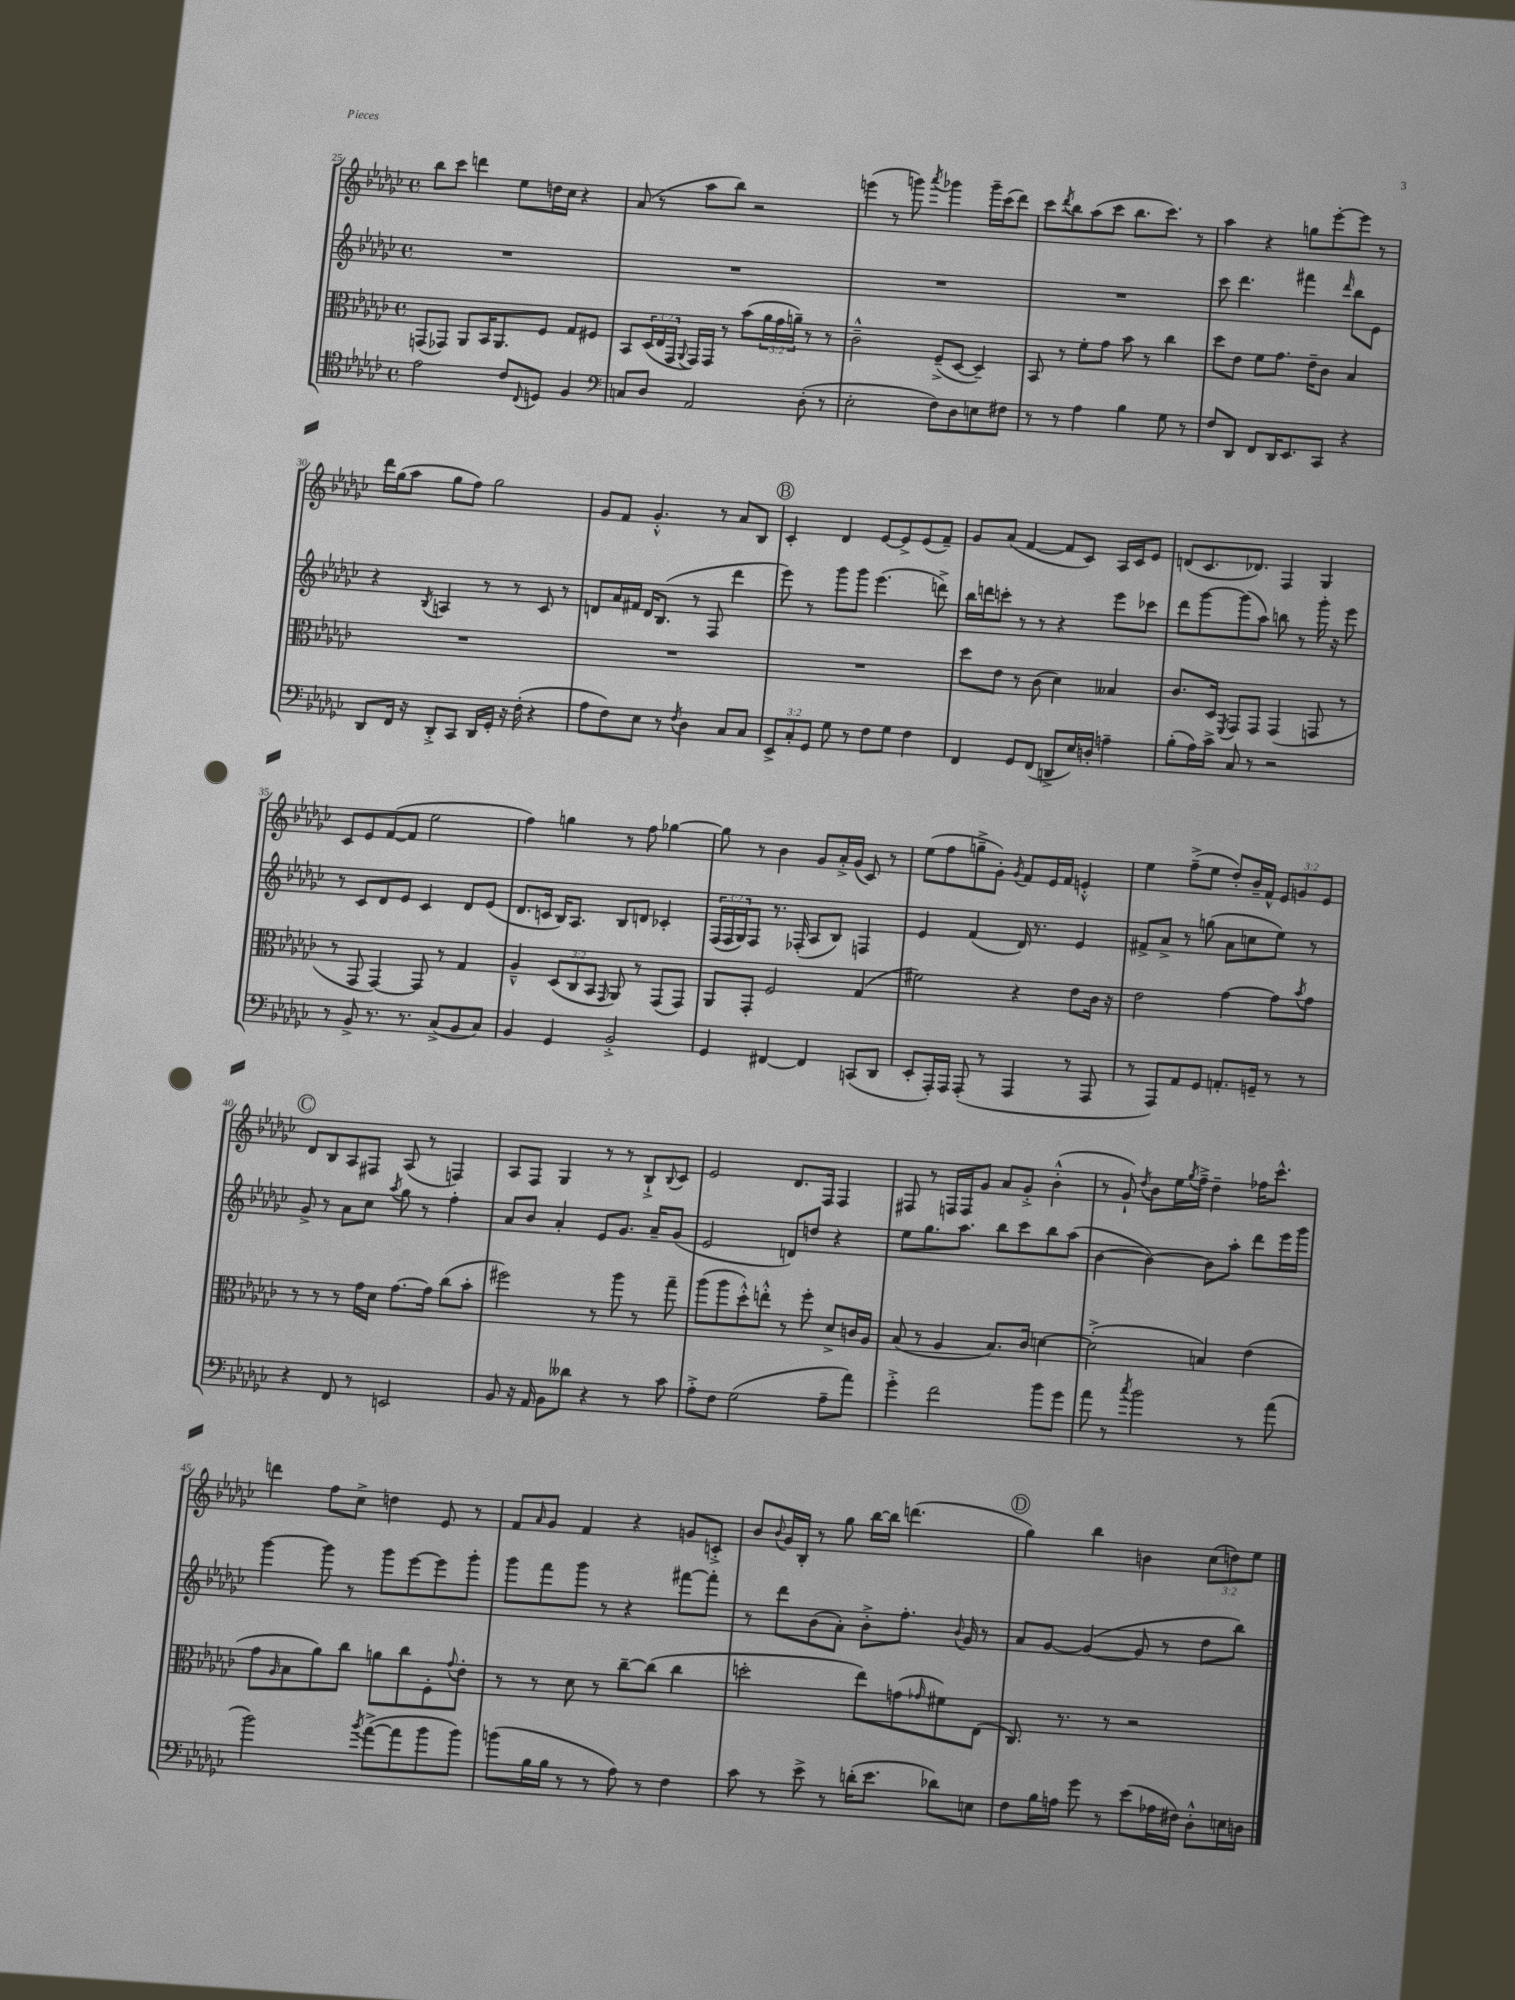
<<
\new StaffGroup <<
\new Staff = "s0" {
    \clef treble \key ges \major \defaultTimeSignature \time 4/4 \override Staff.TupletNumber.text = #tuplet-number::calc-fraction-text
    bes''8 ces'''8 d'''4 ees''8 d''16 ces''16 r4 |
    aes'8( r8 aes''8 bes''8) r2 |
    e'''4( r8 g'''8) \acciaccatura { aes'''8 } ges'''4 ges'''16-- ces'''16( des'''8) |
    ces'''8 \acciaccatura { des'''8 } bes''8 aes''8( ces'''8 bes''8. ces'''8.) r8 |
    aes''4 r4 g''8 ees'''8~-. ees'''8 r8 |
    des'''16 ges''16( aes''8 ges''8 f''8) ges''2 |
    ges'8 f'8 ges'4.-.-^ r8 aes'8 bes8 |
    \mark \markup { \circle "B" } ces'4-. des'4 ees'8~ ees'8-> ees'8( f'8--) |
    ges'8 aes'8( f'4~ f'8 ces'8) aes16 ces'16 ees'8 |
    d'8( ces'8. des'8.) f4 ges4 |
    ces'8 ees'8 f'8~( f'8 ees''2 |
    f''4) g''4 r8 f''8 ges''4~ |
    ges''8 r8 bes'4 ges'8 aes'16-.-> ges'16( ces'8) r8 |
    ees''8( f''8 g''8---> ges'8-.) \acciaccatura { ges'8 } f'8 ees'16 f'16 e'4-.-^ |
    ees''4 f''8--->( ees''8 des''8-.) bes'16-- f'16-^ \tuplet 3/2 { ees'8 g'8 ees'8 } |
    \mark \markup { \circle "C" } des'8 bes8 aes8 fis8 aes8( r8 f4) |
    aes8 f8 ges4 r8 r8 bes8-!-> \appoggiatura { bes8 } ces'8 |
    ees'2 des'8. f16 f4 |
    fis8 r8 f16 f16 ges'8 aes'8 ges'8-.-> bes'4-.-^( |
    r8 ges'8-!) \acciaccatura { des''8 } bes'8 ees''16 \acciaccatura { ges''8 } f''16---> des''4-- fes''16 ces'''8.-^ |
    d'''4 f''8 ces''8-> d''4 ees'8 r8 |
    f'8 \grace { aes'16 } ges'8 f'4 r4 g'8 c'8-.-> |
    bes'8 \appoggiatura { bes'8 } ges'16 bes16-. r8 ges''8 bes''16~ bes''16 d'''4.( |
    \mark \markup { \circle "D" } ges''4) bes''4 b'4 \tuplet 3/2 { ces''8( d''8) ees''8 } \bar "|." |
}
\new Staff = "s1" {
    \clef treble \key ges \major \defaultTimeSignature \time 4/4 \override Staff.TupletNumber.text = #tuplet-number::calc-fraction-text
    R1 |
    R1 |
    R1 |
    R1 |
    ces'''8 des'''4. fis'''4 \grace { des'''16 } bes''8 ees'8 |
    r4 \acciaccatura { bes8 } a4 r8 r8 ces'8 r8 |
    d'8 aes'16 fis'16 d'16 bes8.( r8 f8 des'''4 |
    \mark \markup { \circle "B" } ees'''8) r8 ges'''8 ges'''8 ees'''4.( d'''8->) |
    bes''16 d'''16 c'''8-. r8 r8 r4 ees'''8 ces'''8 |
    des'''8 ges'''8~ ges'''8( aes''8) b''8 r8 ges'''16-. r16 ees'''8 |
    r8 ces'8 des'8 ees'8 ces'4 des'8 ees'8( |
    des'8. c'16 bes16) aes8. bes8 d'8 ces'4-. |
    \tuplet 3/2 { f16( f16 ges16) } f8 r8. fes16-.( aes8 bes8) f4 |
    ees'4 f'4( des'16) r8. ees'4 |
    fis'8-> aes'8-> r8 g''8( aes'8 c''8 ees''8) r8 |
    \mark \markup { \circle "C" } ges'8-> r8 aes'8 ces''8 \acciaccatura { aes''8 } ges''8 r8 f''4-. |
    aes'8 bes'8 aes'4-. ees'8 ges'8. aes'16-- ges'8( |
    ees'2 d'8) d''8 r4 |
    ees''8 ges''8. aes''8. bes''8 ces'''8 bes''8 aes''8( |
    bes'4~ bes'4~) bes'8 aes''8-. des'''8 ees'''16 ges'''16 |
    ges'''4~ ges'''8 r8 ges'''8 ees'''8~ ees'''8 ges'''8-. |
    ges'''8 f'''8 ges'''8 r8 r4 fis'''8~ fis'''8-. |
    r8 des'''8 bes'8( aes'8-.) bes'8-.-> f''8.-. \appoggiatura { bes'8 } ges'16 r8 |
    \mark \markup { \circle "D" } aes'8 ges'8~ ges'4~( ges'8 r8 des''8 bes''8) \bar "|." |
}
\new Staff = "s2" {
    \clef alto \key ges \major \defaultTimeSignature \time 4/4 \override Staff.TupletNumber.text = #tuplet-number::calc-fraction-text
    g,8( ges,8) aes,8 bes,16 aes,8. f8 ges8 fis8 |
    bes,8 \tuplet 3/2 { des16( ees16 ges,16 } \appoggiatura { aes,8 } ges,16) ges,16 r8 bes'8( \tuplet 3/2 { aes'16 ges'16 a'16--) } r8 r8 |
    ces'2---^ f8--->( des8~ des4--) |
    bes,8 r8 f'8-. ges'8 bes'8 r8 ces''4 |
    des''8 ees'8 f'8 ges'8. ees'16-- ces'8 bes4 |
    R1 |
    R1 |
    \mark \markup { \circle "B" } R1 |
    des''8 ees'8 r8 ces'8( des'4) beses4 |
    ces'8. des16 \acciaccatura { f,8 } ges,8 ges,8 ges,4( g,8 r8 |
    r8 ges,8 ges,4~) ges,8 r8 ges4 |
    aes4---^ \tuplet 3/2 { des8( ces8 bes,8 } \grace { ges,16 } aes,8) r8 ges,8( ges,8) |
    aes,8 ges,8-. f2 ges4( |
    fis'2) r4 ees'8 ces'16 r16 |
    ees'2 ges'4~ ges'8 \acciaccatura { bes'8 } ges'8 |
    \mark \markup { \circle "C" } r8 r8 r8 ges'16 des'16 ges'8.~ ges'16 ces''8( bes'8-. |
    fis''2) r8 aes''8 r8 ges''8-- |
    aes''8( aes''8 des''8-.-^) e''8-.-^ r8 f''8-. des'8-> c'16 aes16 |
    bes8( r8 aes4 bes8.) ces'16 d'4~ |
    d'2-.->( b4) ees'4( |
    ges'8 \grace { aes16 } bes8 aes'8) ces''8 a'8 ces''8 f8-. \appoggiatura { ges'8 } ees'8-. |
    r8 r8 des'8 r8 ces''8~-- ces''8( ces''4 |
    d''2-. ees''8) g'8( \grace { ges'16 } fis'8) ees8( |
    \mark \markup { \circle "D" } ces8.) r8. r8 r2 \bar "|." |
}
\new Staff = "s3" {
    \clef tenor \key ges \major \defaultTimeSignature \time 4/4 \override Staff.TupletNumber.text = #tuplet-number::calc-fraction-text
    ees'2 ces'8 \appoggiatura { ces8 } d8 f4 |
    \clef bass c8 des8 aes,2 des8-.( r8 |
    ees2-. f8) des8 e8 fis8 |
    r8 r8 aes4 bes4 ges8 r8 |
    f8 des,8 f,8 des,16 ees,8. ces,8 r4 |
    des,8 f,16 r16 des,8-.-> ces,8 des,16 ges,16-. r16 f16-.( r4 |
    aes8 f8) ees8 r8 \acciaccatura { f8 } des4 ces8 ces8 |
    \mark \markup { \circle "B" } \tuplet 3/2 { ees,8-> ces8-. ges,8 } ges8 r8 f8 ges8 f4 |
    f,4 ges,8 f,8( d,8-> ees16) d16-. a4-- |
    bes8-.( aes16) ces'16-> ces8 r8 r2 |
    r8 bes,8-> r8. r8. ces8->( bes,8 ces8) |
    bes,4 ges,4 bes,2-.-> |
    ges,4 fis,4~ fis,4 c,8( des,8 |
    ees,8-. aes,,16-.) aes,,16 aes,,8-.( r8 aes,,4 r8 aes,,8 |
    r8 aes,,8) aes,8 ges,8 a,8.-. g,16-- r8 r8 |
    \mark \markup { \circle "C" } r4 f,8 r8 e,2 |
    bes,8 r16 aes,16 bes,8 deses'8 r4 r8 ces'8 |
    aes8-.-> f8 ges2( aes8-- aes'8) |
    ges'4-.-> f'2 bes'8 ges'8 |
    aes'8 r8 \acciaccatura { ces''8 } bes'2 r8 aes'8( |
    bes'2) \acciaccatura { bes'8 } aes'8~->( aes'8 bes'8 bes'8) |
    b'8( bes16 bes16 r8 r8 aes8) r8 f4 |
    ces'8 r8 ees'8-> r8 d'16-.( ees'8. des'8) e8 |
    \mark \markup { \circle "D" } f8 bes16 a16 ges'8 r8 ees'8( aes16 fis16) des8-.-^ e16 d16 \bar "|." |
}
>>
>>
\layout { \context { \Score currentBarNumber = #25 } }
